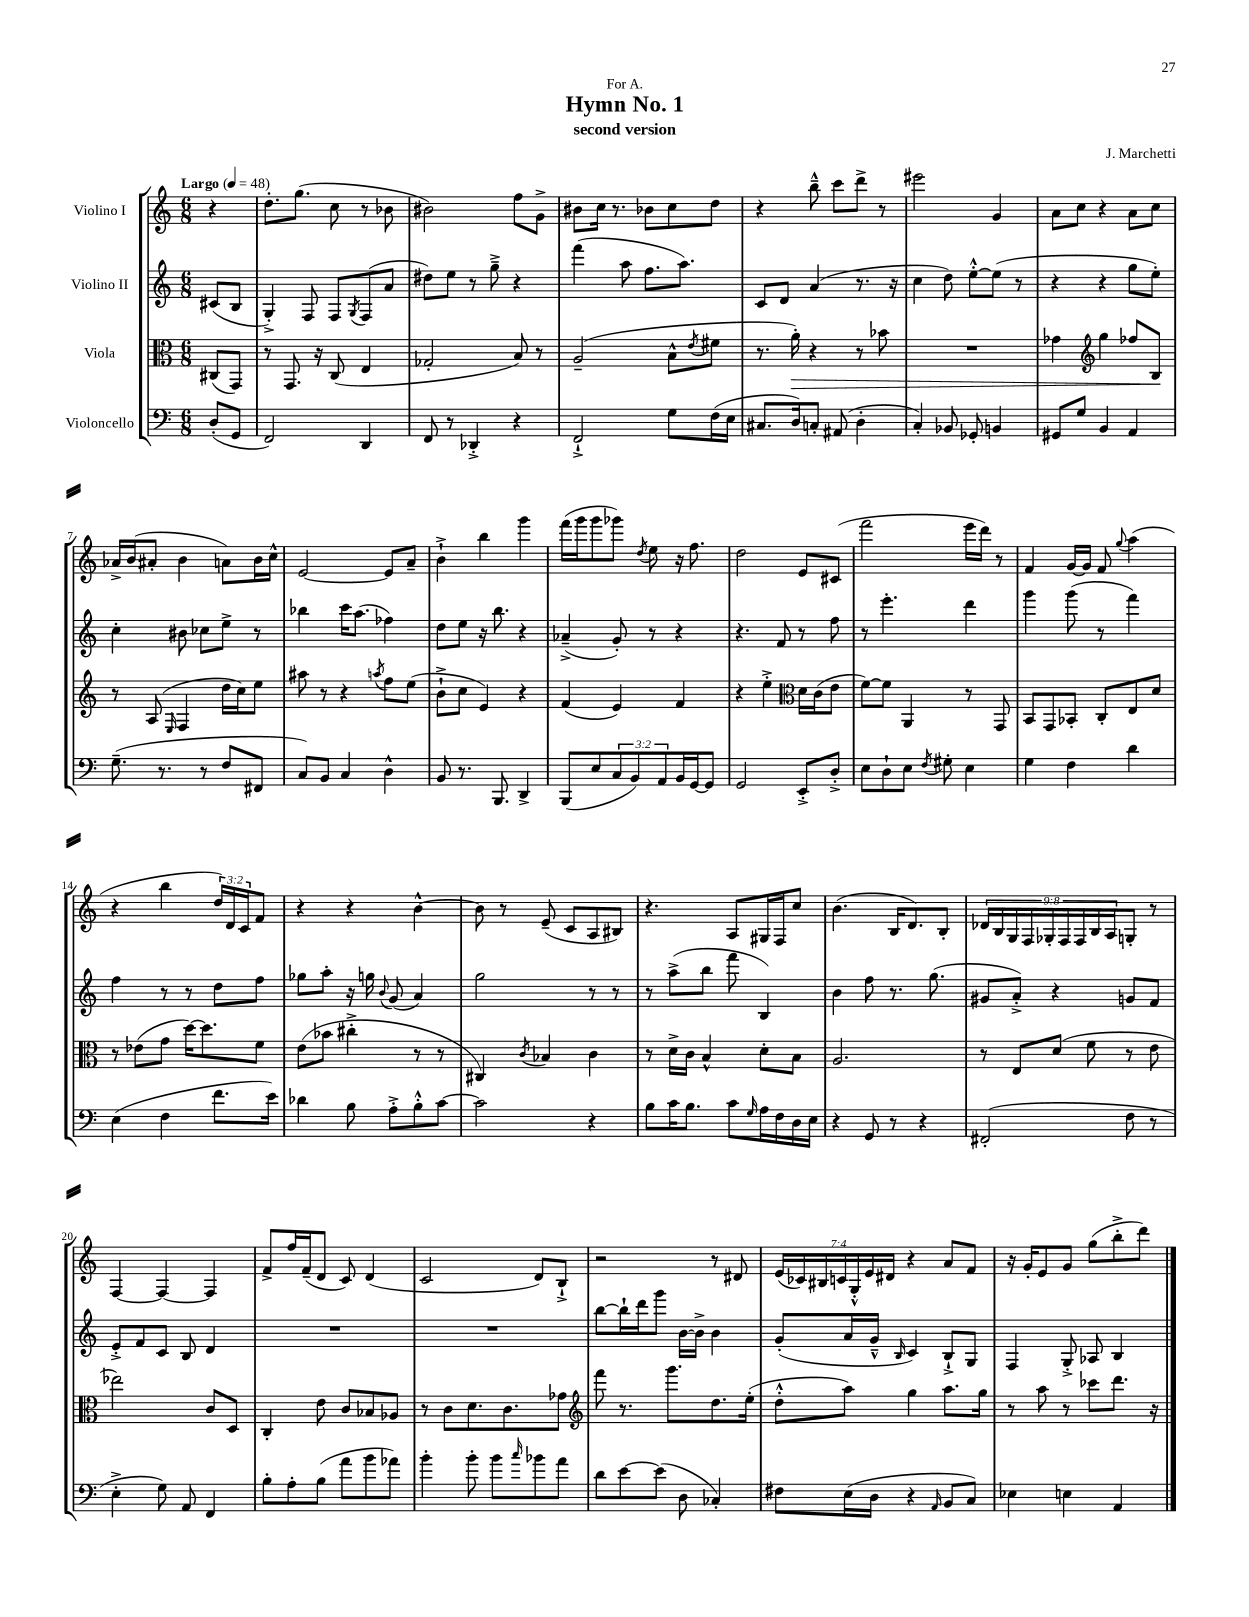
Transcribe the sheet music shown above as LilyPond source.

\header { title = "Hymn No. 1" composer = "J. Marchetti" subtitle = "second version" dedication = "For A." }
<<
\new StaffGroup <<
\new Staff = "s0" \with { instrumentName = "Violino I" } {
    \clef treble \key c \major \numericTimeSignature \time 6/8 \override Staff.TupletNumber.text = #tuplet-number::calc-fraction-text \partial 4 \tempo "Largo" 4 = 48
    r4 |
    d''8.-. g''8.( c''8 r8 bes'8 |
    bis'2) f''8 g'8-> |
    bis'8 c''16 r8. bes'8 c''8 d''8 |
    r4 b''8---^ c'''8 d'''8-> r8 |
    eis'''2 g'4 |
    a'8 c''8 r4 a'8 c''8 |
    aes'16-> b'16( ais'8-. b'4 a'8) b'16 c''16-^ |
    e'2~ e'8 a'8-- |
    b'4-!-> b''4 g'''4 |
    f'''16( g'''16 g'''8 ges'''8) \acciaccatura { d''8 } e''8 r16 f''8. |
    d''2 e'8 cis'8( |
    f'''2 e'''16 d'''16) r8 |
    f'4 g'16~ g'16 f'8 \appoggiatura { g''8 } a''4( |
    r4 b''4 \tuplet 3/2 { d''16) d'16 c'16 } f'8 |
    r4 r4 b'4~-^ |
    b'8 r8 e'8--( c'8 a8 bis8) |
    r4. a8 gis16 f16 c''8 |
    b'4.( b16 d'8.) b8-. |
    \tuplet 9/8 { des'16 b16 g16 f16 ges16-. f16 f16 b16 a16 } g8-. r8 |
    f4~ f4~ f4 |
    f'8-> f''16 f'16--( d'8 c'8) d'4( |
    c'2 d'8) b8-!-> |
    r2 r8 dis'8 |
    \tuplet 7/4 { e'16( ces'16) bis16 c'16 g16-.-^ e'16 dis'16 } r4 a'8 f'8 |
    r16 g'16-. e'8 g'8 g''8( b''8-.-> d'''8) \bar "|." |
}
\new Staff = "s1" \with { instrumentName = "Violino II" } {
    \clef treble \key c \major \numericTimeSignature \time 6/8 \partial 4
    cis'8( b8 |
    g4-.->) f8 f8 \acciaccatura { g8 } f8( a'8 |
    dis''8) e''8 r8 g''8---> r4 |
    f'''4( a''8 f''8. a''8.) |
    c'8 d'8 a'4( r8. r16 |
    c''4 d''8) e''8~-.-^ e''8( r8 |
    r4 r4 g''8 e''8-.) |
    c''4-. bis'8 ces''8 e''8-> r8 |
    bes''4 c'''16 a''8.( fes''4) |
    d''8 e''8 r16 b''8. r4 |
    aes'4--->( g'8-.) r8 r4 |
    r4. f'8 r8 f''8 |
    r8 e'''4.-. d'''4 |
    g'''4 g'''8( r8 f'''4) |
    f''4 r8 r8 d''8 f''8 |
    ges''8 a''8-. r16 g''16 \appoggiatura { b'8 } g'8( a'4) |
    g''2 r8 r8 |
    r8 a''8->( b''8 f'''8 b4) |
    b'4 f''8 r8. g''8.( |
    gis'8 a'8-.->) r4 g'8 f'8 |
    e'8-.-> f'8 c'8 b8 d'4 |
    R2. |
    R2. |
    b''8~ b''16-! d'''16 g'''8 b'16~ b'16-> b'4 |
    g'8-.( a'16 g'16---^ \grace { b16 } c'4) b8-!-> g8 |
    f4 g8-.-> aes8 b4 \bar "|." |
}
\new Staff = "s2" \with { instrumentName = "Viola" } {
    \clef alto \key c \major \numericTimeSignature \time 6/8 \partial 4
    cis8( g,8) |
    r8 g,8. r16 c8( e4 |
    ges2-. b8) r8 |
    a2--( b8-^ \acciaccatura { e'8 } fis'8 |
    r8. a'16-.\>) r4 r8 bes'8 |
    R2. |
    ges'4 \clef treble g''4 fes''8 b8\! |
    r8 a8( \grace { e16 } f4 d''16 c''16) e''8 |
    ais''8 r8 r4 \acciaccatura { a''8 } f''8 e''8( |
    b'8-!-> c''8 e'4) r4 |
    f'4( e'4) f'4 |
    r4 e''4-.-> \clef alto d'16 c'16( e'8 |
    f'8~) f'8 a,4 r8 g,8 |
    b,8 g,8 bes,8-. c8-. e8 d'8 |
    r8 ees'8( g'8 d''16~) d''8. f'8 |
    e'8( bes'8 cis''4-.-> r8 r8 |
    cis4) \acciaccatura { c'8 } bes4 c'4 |
    r8 d'16-> c'16 b4-^ d'8-. b8 |
    a2. |
    r8 e8 d'8( f'8 r8 e'8 |
    ees''2) c'8 d8 |
    c4-. e'8 c'8 bes8 aes8 |
    r8 c'8 d'8. c'8. ges'8 |
    \clef treble f'''8 r8. g'''8. d''8. e''16-.( |
    d''8-.-^ a''8) g''4 a''8. g''16 |
    r8 a''8 r8 ces'''8 d'''8. r16 \bar "|." |
}
\new Staff = "s3" \with { instrumentName = "Violoncello" } {
    \clef bass \key c \major \numericTimeSignature \time 6/8 \override Staff.TupletNumber.text = #tuplet-number::calc-fraction-text \partial 4
    d8-.( g,8 |
    f,2) d,4 |
    f,8 r8 des,4-.-> r4 |
    f,2-!-> g8 f16( e16 |
    cis8. d16) c8-. ais,8( d4-. |
    c4-.) bes,8 ges,8-. b,4 |
    gis,8 g8 b,4 a,4 |
    g8.--( r8. r8 f8 fis,8 |
    c8) b,8 c4 d4-^ |
    b,8 r8. b,,8. d,4-> |
    b,,8( e8 \tuplet 3/2 { c8 b,8) a,8 } b,16 g,16~ g,8 |
    g,2 e,8-.-> d8-.-> |
    e8 d8-! e8 \acciaccatura { f8 } gis8-. e4 |
    g4 f4 d'4 |
    e4( f4 f'8. e'16) |
    des'4 b8 a8-.-> b8-.-^ c'8~ |
    c'2 r4 |
    b8 c'16 b8. c'8 \grace { g16 } a16 f16 d16 e16 |
    r4 g,8 r8 r4 |
    fis,2-.( f8 r8 |
    e4-.-> g8) a,8 f,4 |
    b8-. a8-. b8( a'8 b'8 aes'8) |
    b'4-. b'8-. b'8 \grace { c''16 } bes'8 a'8 |
    d'8 e'8~ e'8( d8 ces4-.) |
    fis8 e16( d16 r4 \grace { a,16 } b,8 c8) |
    ees4 e4 a,4 \bar "|." |
}
>>
>>
